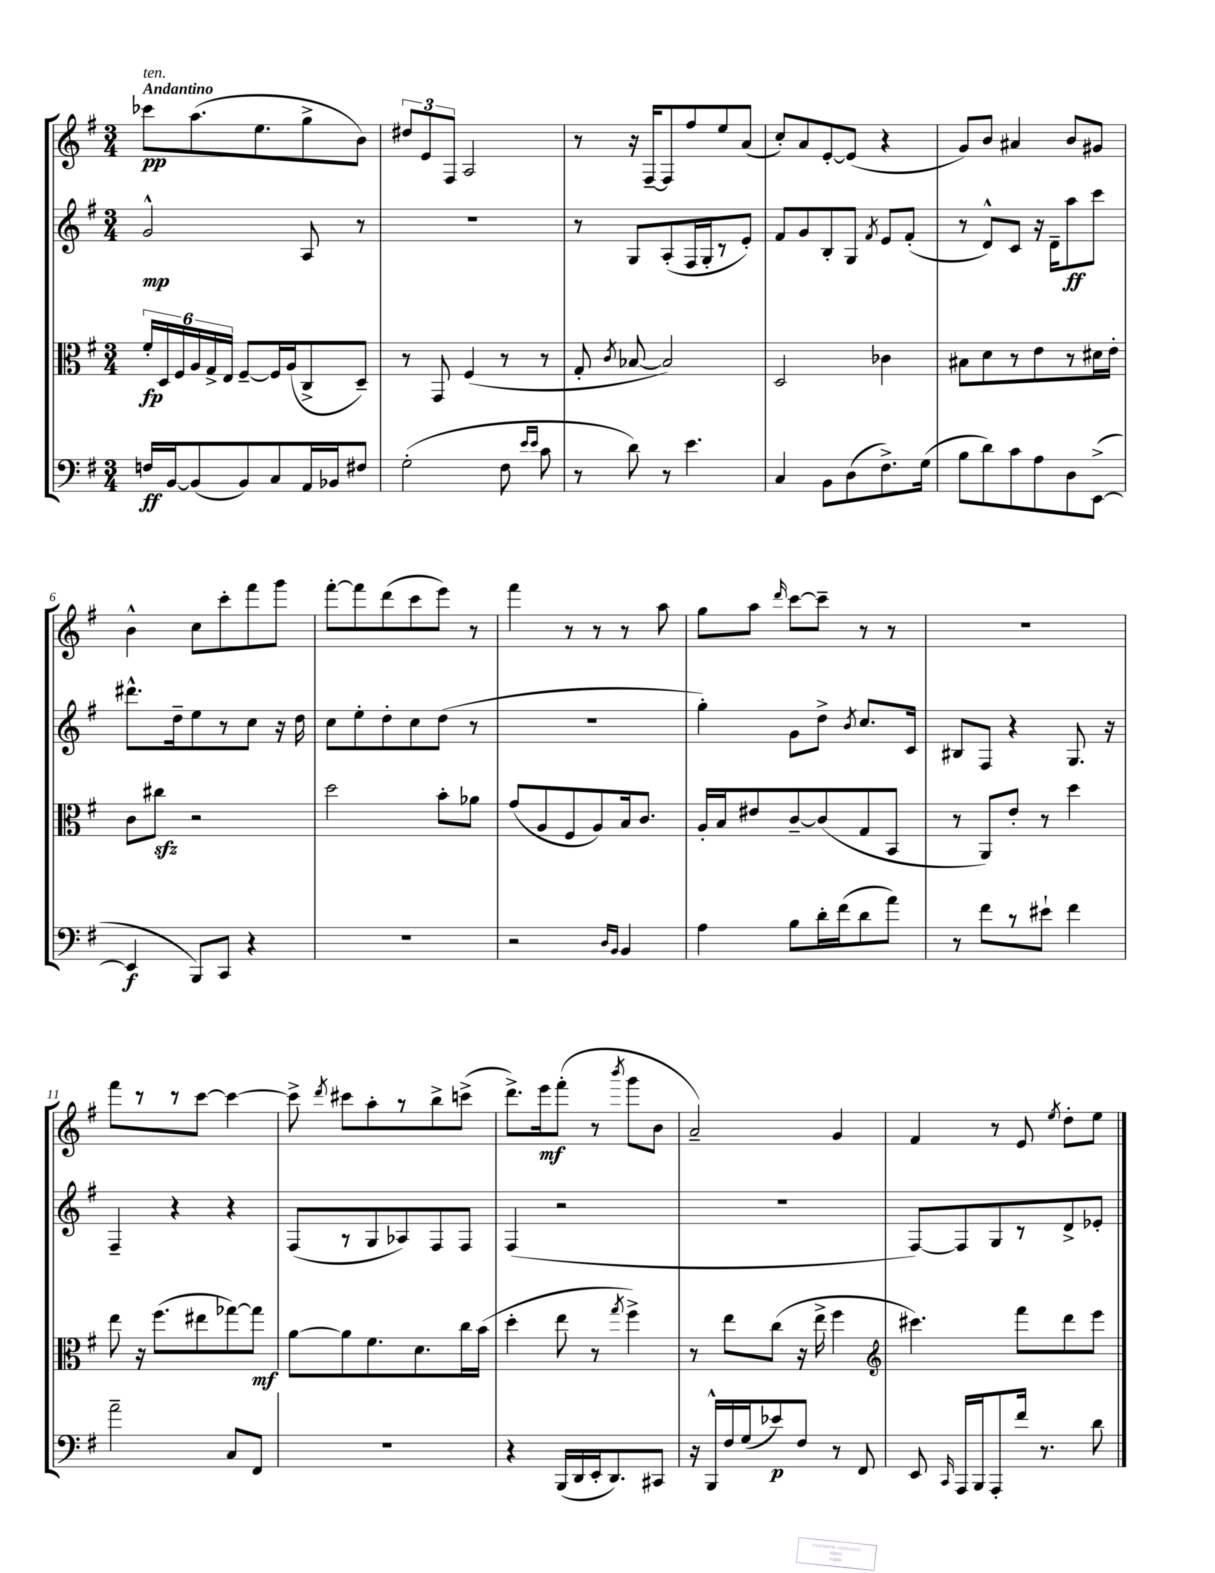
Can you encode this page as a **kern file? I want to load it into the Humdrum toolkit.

**kern	**dynam	**kern	**dynam	**kern	**dynam	**kern	**dynam
*part4	*part4	*part3	*part3	*part2	*part2	*part1	*part1
*staff4	*staff4	*staff3	*staff3	*staff2	*staff2	*staff1	*staff1
*clefF4	*	*clefC3	*	*clefG2	*	*clefG2	*
*k[f#]	*	*k[f#]	*	*k[f#]	*	*k[f#]	*
*M3/4	*	*M3/4	*	*M3/4	*	*M3/4	*
=1	=1	=1	=1	=1	=1	=1	=1
!	!	!	!	!	!	!LO:TX:a:B:t=Andantino	!
!	!	!	!	!	!	!LO:TX:a:i:t=ten.	!
16Fn/LL	ff	24f#'/LL	fp	2g^^/	mp	8ccc-X\L	pp
.	.	24D/	.	.	.	.	.
[16BB/J	.	.	.	.	.	.	.
.	.	24F#/	.	.	.	.	.
(8BB/]	.	24A/	.	.	.	(8.aa\	.
.	.	24G^/	.	.	.	.	.
.	.	24E/JJ	.	.	.	.	.
8BB/)	.	[8F#~/L	.	.	.	.	.
.	.	.	.	.	.	8.ee\	.
8C/	.	16F#/L]	.	.	.	.	.
.	.	(16A/J	.	.	.	.	.
16AA/L	.	8C^/	.	8A/	.	8gg^\	.
16BB-X/J	.	.	.	.	.	.	.
8F#X/J	.	8D~/J)	.	8r	.	8b\J)	.
=2	=2	=2	=2	=2	=2	=2	=2
(2G'\	.	8r	.	2.r	.	12dd#X/L	.
.	.	.	.	.	.	12e/	.
.	.	8GG/	.	.	.	.	.
.	.	.	.	.	.	12F#/J	.
.	.	(4F#/	.	.	.	2A/	.
8F#\	.	8r	.	.	.	.	.
16qqe/LL	.	.	.	.	.	.	.
16qqe/JJ	.	.	.	.	.	.	.
8c\	.	8r	.	.	.	.	.
=3	=3	=3	=3	=3	=3	=3	=3
8r	.	8G'/	.	8r	.	8r	.
.	.	8qc/	.	.	.	.	.
8d\)	.	[8B-X/	.	8G/L	.	16r	.
.	.	.	.	.	.	[16F#~/KL	.
8r	.	2B-/])	.	(8A'/	.	8F#/]	.
4.e\	.	.	.	16F#/L	.	8ff#/	.
.	.	.	.	16G'/J	.	.	.
.	.	.	.	8r	.	8ee/	.
.	.	.	.	8e'/J)	.	(8a/J	.
=4	=4	=4	=4	=4	=4	=4	=4
4C/	.	2D/	.	8f#/L	.	8cc'/L)	.
.	.	.	.	8g/	.	8a/	.
8BB\L	.	.	.	8B'/	.	[8e'/	.
(8D\	.	.	.	8G/J	.	(8e/J]	.
.	.	.	.	8qf#/	.	.	.
8.F#^\)	.	4c-X\	.	8e/L	.	4r	.
.	.	.	.	(8f#'/J	.	.	.
(16G\Jk	.	.	.	.	.	.	.
=5	=5	=5	=5	=5	=5	=5	=5
8B\L	.	8B#X\L	.	8r	.	8g/L)	.
8d\)	.	8d\	.	8d^^/L)	.	8b/J	.
8c\	.	8r	.	8c/J	.	4a#X/	.
8A\	.	8e\	.	16r	.	.	.
.	.	.	.	16d~\KL	.	.	.
8D\	.	8r	.	8aa\	ff	8b/L	.
([8EE^\J	.	16d#X\L	.	8ccc\J	.	8g#X/J	.
.	.	16e'\JJ	.	.	.	.	.
!!LO:LB:g=z
=6	=6	=6	=6	=6	=6	=6	=6
4EE/]	f	8c\L	.	8.ddd#X^^\L	.	4b^^\	.
.	.	8cc#Xzz\J	.	.	.	.	.
.	.	.	.	16dd~\k	.	.	.
8BBB/L)	.	2r	.	8ee\	.	8cc\L	.
8CC/J	.	.	.	8r	.	8ccc'\	.
4r	.	.	.	8cc\J	.	8fff#\	.
.	.	.	.	16r	.	8ggg\J	.
.	.	.	.	16dd\	.	.	.
=7	=7	=7	=7	=7	=7	=7	=7
2.r	.	2dd\	.	8cc\L	.	[8fff#'\L	.
.	.	.	.	8ee'\	.	8fff#\]	.
.	.	.	.	8dd'\	.	(8ddd\	.
.	.	.	.	8cc\	.	8ccc\	.
.	.	8b'\L	.	(8dd\J	.	8eee\J)	.
.	.	8a-X\J	.	8r	.	8r	.
=8	=8	=8	=8	=8	=8	=8	=8
2r	.	(8g/L	.	2.r	.	4fff#\	.
.	.	8A/	.	.	.	.	.
.	.	8F#/	.	.	.	8r	.
.	.	8A/)	.	.	.	8r	.
16qqD/LL	.	.	.	.	.	.	.
16qqBB/JJ	.	.	.	.	.	.	.
4BB/	.	16B/k	.	.	.	8r	.
.	.	8.c/J	.	.	.	.	.
.	.	.	.	.	.	8aa\	.
=9	=9	=9	=9	=9	=9	=9	=9
4A\	.	16A'/LL	.	4gg'\)	.	8gg\L	.
.	.	16B/J	.	.	.	.	.
.	.	8e#X/	.	.	.	8aa\J	.
.	.	.	.	.	.	16qqddd/	.
8B\L	.	[8c~/	.	8g\L	.	[8ccc\L	.
16d'\L	.	(8c/]	.	8dd^\J	.	8ccc~\J]	.
(16f#\J	.	.	.	.	.	.	.
.	.	.	.	8qb/	.	.	.
8d\	.	8G/	.	8.cc/L	.	8r	.
8a\J)	.	8BB/J	.	.	.	8r	.
.	.	.	.	16c/Jk	.	.	.
=10	=10	=10	=10	=10	=10	=10	=10
8r	.	8r	.	8B#X/L	.	2.r	.
8f#\L	.	8AA/L)	.	8F#/J	.	.	.
8r	.	8e'/J	.	4r	.	.	.
8e#X`\J	.	8r	.	.	.	.	.
4f#\	.	4dd\	.	8.G/	.	.	.
.	.	.	.	16r	.	.	.
!!LO:LB:g=z
=11	=11	=11	=11	=11	=11	=11	=11
2a~\	.	8ee\	.	4F#~/	.	8fff#\L	.
.	.	16r	.	.	.	8r	.
.	.	(8.ff#\L	.	.	.	.	.
.	.	.	.	4r	.	8r	.
.	.	8ee#X\	.	.	.	[8ccc\J	.
8C/L	.	[8gg-X\)	.	4r	.	4ccc\_	.
8FF#/J	.	8gg-\J]	mf	.	.	.	.
=12	=12	=12	=12	=12	=12	=12	=12
2.r	.	[8a\L	.	(8F#/L	.	8ccc^\]	.
.	.	.	.	.	.	8qddd/	.
.	.	8a\]	.	8r	.	8ccc#X\L	.
.	.	8.f#\	.	8G/	.	8aa'\	.
.	.	.	.	8A-X/)	.	8r	.
.	.	8.d\	.	.	.	.	.
.	.	.	.	8F#/	.	8bb^\	.
.	.	16cc\L	.	8F#/J	.	(8cccn^\J	.
.	.	(16b\JJ	.	.	.	.	.
=13	=13	=13	=13	=13	=13	=13	=13
4r	.	4dd'\	.	(4F#/	.	8.ddd^\L)	.
.	.	.	.	.	.	16eee\k	mf
(16BBB/LL	.	8ee\	.	2r	.	(8fff#'\J	.
16DD/	.	.	.	.	.	.	.
16EE'/J	.	8r	.	.	.	8r	.
8.DD/)	.	.	.	.	.	.	.
.	.	8qgg/	.	.	.	8qbbb/	.
.	.	4ff#^\)	.	.	.	8ggg\L	.
8CC#X/J	.	.	.	.	.	8b\J	.
=14	=14	=14	=14	=14	=14	=14	=14
16r	.	8r	.	2.r	.	2a~/)	.
16BBB^^/LL	.	.	.	.	.	.	.
16F#/	.	8ee\L	.	.	.	.	.
(16G/J	.	.	.	.	.	.	.
8e-X/)	p	(8cc\J	.	.	.	.	.
8F#/J	.	16r	.	.	.	.	.
.	.	16ee^\	.	.	.	.	.
8r	.	4ff#\	.	.	.	4g/	.
8FF#/	.	.	.	.	.	.	.
=15	=15	=15	=15	=15	=15	=15	=15
*	*	*clefG2	*	*	*	*	*
8EE/	.	4.ccc#X\)	.	[8F#/L)	.	4f#/	.
16qqCC/	.	.	.	.	.	.	.
16AAA/LL	.	.	.	8F#/]	.	.	.
16BBB/J	.	.	.	.	.	.	.
8AAA'/	.	.	.	8G/	.	8r	.
16f#/Jk	.	8fff#\L	.	8r	.	8e/	.
8.r	.	.	.	.	.	.	.
.	.	.	.	.	.	8qee/	.
.	.	8ddd\	.	8d^/	.	8dd'\L	.
8d\	.	8eee\J	.	8e-X'/J	.	8ee\J	.
==	==	==	==	==	==	==	==
*-	*-	*-	*-	*-	*-	*-	*-
